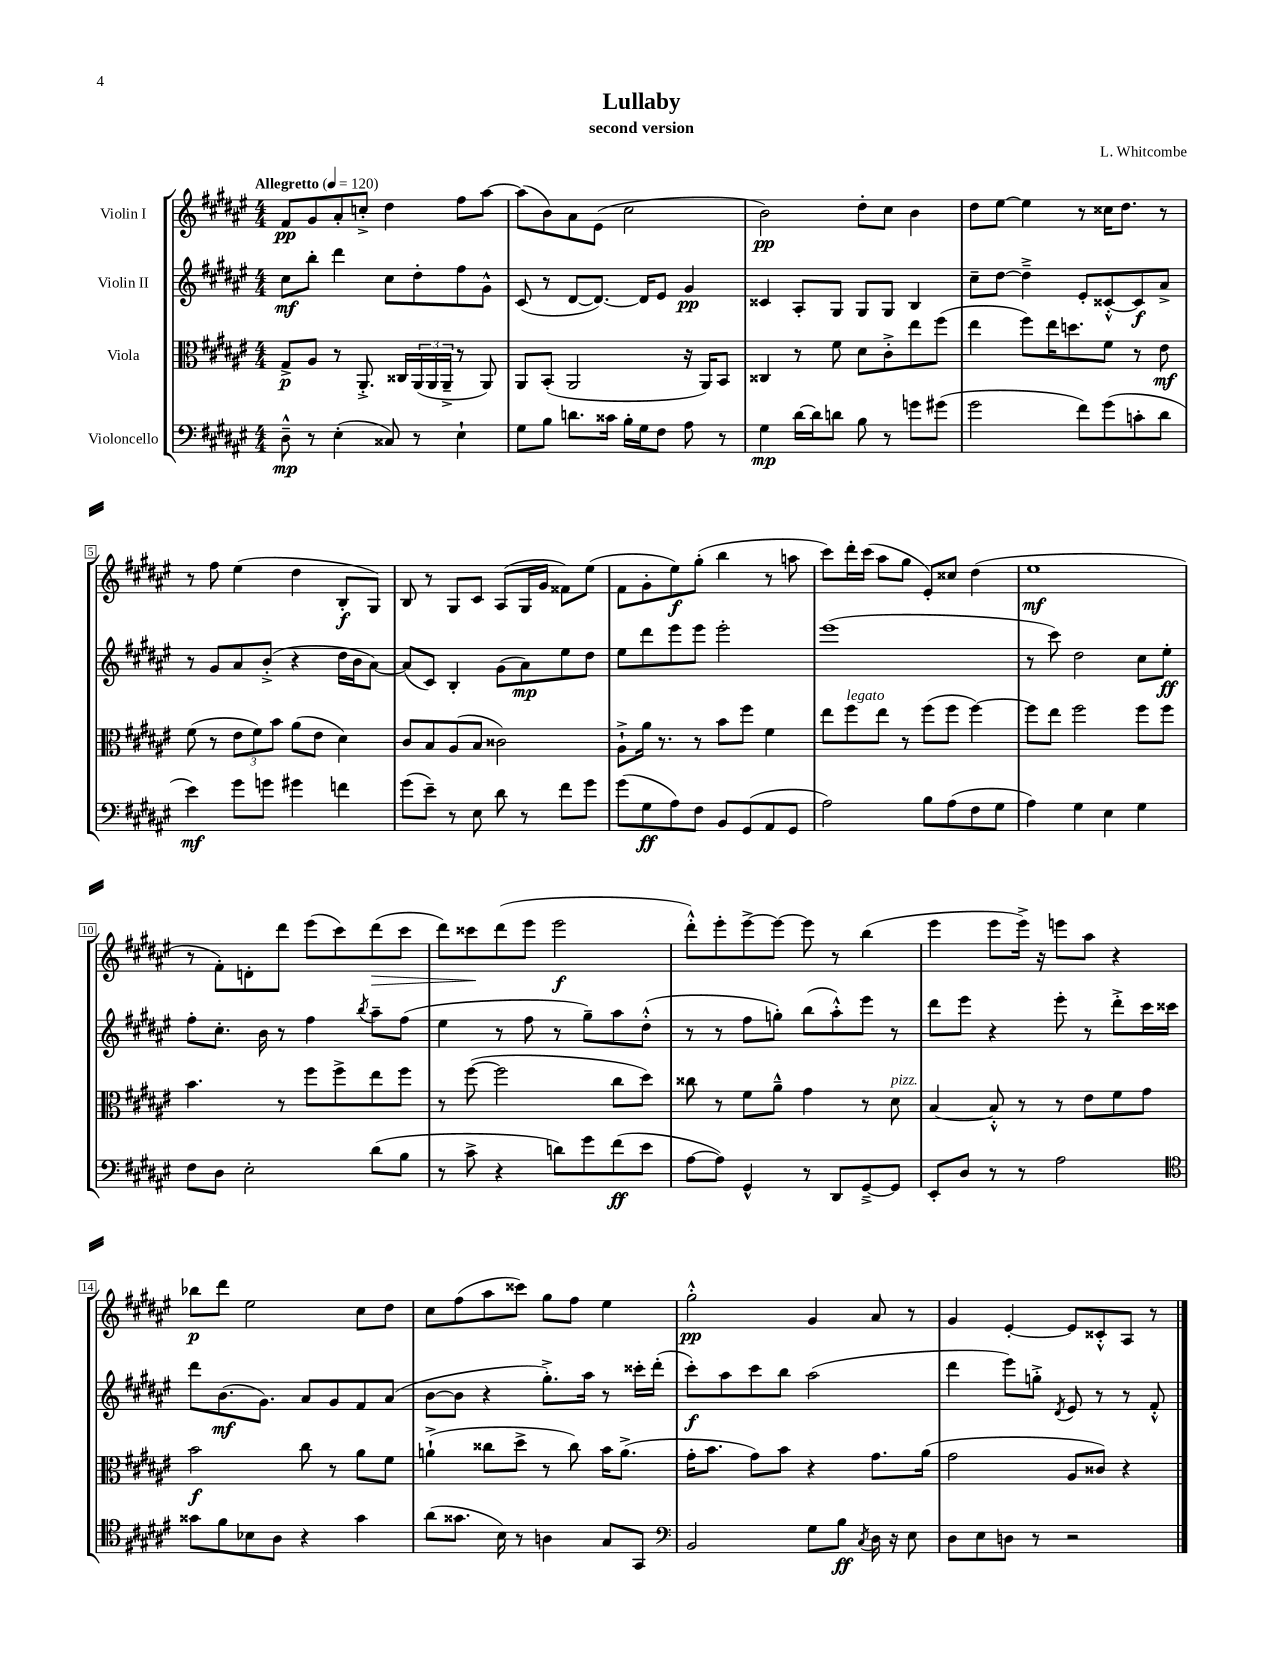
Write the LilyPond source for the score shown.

\header { title = "Lullaby" composer = "L. Whitcombe" subtitle = "second version" }
<<
\new StaffGroup <<
\new Staff = "s0" \with { instrumentName = "Violin I" } {
    \clef treble \key fis \major \numericTimeSignature \time 4/4 \tempo "Allegretto" 4 = 120
    fis'8\pp gis'8 ais'8-. c''8-.-> dis''4 fis''8 ais''8~ |
    ais''8( b'8) ais'8 eis'8( cis''2 |
    b'2\pp) dis''8-. cis''8 b'4 |
    dis''8 eis''8~ eis''4 r8 cisis''16 dis''8. r8 |
    r8 fis''8 eis''4( dis''4 b8-.\f gis8) |
    b8 r8 gis8 cis'8 ais8( gis16 gis'16 fisis'8) eis''8( |
    fis'8 gis'8-. eis''8\f) gis''8-.( b''4 r8 a''8 |
    cis'''8) dis'''16-. cis'''16( ais''8 gis''8 eis'8-.) cisis''8 dis''4( |
    eis''1\mf |
    r8 fis'8-.) d'8-. dis'''8 eis'''8( cis'''8) dis'''8\>( cis'''8 |
    dis'''8) cisis'''8\! dis'''8( eis'''8 eis'''2\f |
    dis'''8-.-^) eis'''8-. eis'''8~-> eis'''8~ eis'''8 r8 b''4( |
    eis'''4 eis'''8 eis'''16->) r16 e'''8 ais''8 r4 |
    bes''8\p dis'''8 eis''2 cis''8 dis''8 |
    cis''8 fis''8( ais''8 cisis'''8) gis''8 fis''8 eis''4 |
    gis''2-.-^\pp gis'4 ais'8 r8 |
    gis'4 eis'4~-. eis'8 cisis'8-.-^ ais8 r8 \bar "|." |
}
\new Staff = "s1" \with { instrumentName = "Violin II" } {
    \clef treble \key fis \major \numericTimeSignature \time 4/4
    cis''8\mf b''8-. dis'''4 cis''8 dis''8-. fis''8 gis'8-^ |
    cis'8( r8 dis'8~ dis'8.~) dis'16 eis'8 gis'4\pp |
    cisis'4 ais8-. gis8 gis8 gis8 b4 |
    cis''8-- dis''8~ dis''4---> eis'8-. cisis'8~-.-^ cisis'8\f ais'8-> |
    r8 gis'8 ais'8 b'8-.->( r4 dis''16 b'16 ais'8~) |
    ais'8( cis'8) b4-. gis'8( ais'8\mp) eis''8 dis''8 |
    eis''8 dis'''8 eis'''8 eis'''8 eis'''2-. |
    eis'''1( |
    r8 cis'''8) dis''2 cis''8 eis''8-.\ff |
    fis''8-. cis''8.-. b'16 r8 fis''4 \acciaccatura { b''8 } ais''8-- fis''8( |
    eis''4 r8 fis''8 r8 gis''8--) ais''8 dis''8-.-^( |
    r8 r8 fis''8 g''8-.) b''8( ais''8-.-^) eis'''8 r8 |
    dis'''8 eis'''8 r4 eis'''8-. r8 dis'''8-.-> cis'''16 cisis'''16 |
    dis'''8 b'8.\mf( gis'8.) ais'8 gis'8 fis'8 ais'8( |
    b'8~ b'8 r4 gis''8.-.->) ais''16 r8 cisis'''16-. dis'''16-.( |
    cis'''8-.\f) ais''8 cis'''8 b''8 ais''2( |
    dis'''4 eis'''8) g''8-.-> \acciaccatura { dis'8 } eis'8 r8 r8 fis'8-.-^ \bar "|." |
}
\new Staff = "s2" \with { instrumentName = "Viola" } {
    \clef alto \key fis \major \numericTimeSignature \time 4/4
    gis8->\p ais8 r8 ais,8.-.-> cisis16 \tuplet 3/2 { ais,16( ais,16 ais,16---> } r8 ais,8) |
    ais,8 b,8-.( ais,2 r16 ais,16) b,8 |
    cisis4 r8 fis'8 dis'8 cis'8-.-> eis''8 fis''8( |
    eis''4 fis''8) eis''16 d''8. fis'8 r8 eis'8\mf |
    fis'8( r8 \tuplet 3/2 { eis'8 fis'8) b'8 } ais'8( eis'8 dis'4) |
    cis'8 b8 ais8( b8 cisis'2) |
    ais8-!-> ais'16 r8. r8 b'8 fis''8 fis'4 |
    eis''8 fis''8^\markup { \italic "legato" } eis''8 r8 fis''8( fis''8 fis''4~) |
    fis''8 eis''8 fis''2 fis''8 fis''8 |
    b'4. r8 fis''8 fis''8-> eis''8 fis''8 |
    r8 fis''8~( fis''2 cis''8 dis''8) |
    cisis''8 r8 fis'8 ais'8---^ gis'4 r8 dis'8^\markup { \italic "pizz." } |
    b4~ b8-.-^ r8 r8 eis'8 fis'8 gis'8 |
    b'2\f cis''8 r8 ais'8 fis'8 |
    a'4-!->( cisis''8 dis''8-> r8 cisis''8) b'16 a'8.->( |
    gis'16-. b'8. gis'8) b'8 r4 gis'8. ais'16( |
    gis'2 ais8 cisis'8) r4 \bar "|." |
}
\new Staff = "s3" \with { instrumentName = "Violoncello" } {
    \clef bass \key fis \major \numericTimeSignature \time 4/4
    dis8---^\mp r8 eis4-.( cisis8) r8 eis4-! |
    gis8 b8 d'8. cisis'16 b16-. gis16 fis8 ais8 r8 |
    gis4\mp dis'16~ dis'16 d'8 b8 r8 g'8 gis'8( |
    gis'2 fis'8) gis'8( c'8-. dis'8 |
    eis'4\mf) gis'8 g'8 gis'4 f'4 |
    gis'8( eis'8--) r8 eis8 dis'8 r8 fis'8 gis'8 |
    gis'8( gis8\ff ais8) fis8 b,8 gis,8( ais,8 gis,8 |
    ais2) b8 ais8( fis8 gis8 |
    ais4) gis4 eis4 gis4 |
    fis8 dis8 eis2-. dis'8( b8 |
    r8 cis'8-> r4 d'8) gis'8 fis'8\ff( eis'8 |
    ais8~ ais8) gis,4-^ r8 dis,8 gis,8~---> gis,8 |
    eis,8-. dis8 r8 r8 ais2 |
    \clef tenor gisis'8 fis'8 bes8 ais8 r4 gisis'4 |
    ais'8( gisis'8. b16) r8 a4 gis8 gis,8 |
    \clef bass b,2 gis8 b8\ff \acciaccatura { cis8 } dis16 r16 eis8 |
    dis8 eis8 d8 r8 r2 \bar "|." |
}
>>
>>
\layout { \context { \Score \override BarNumber.stencil = #(make-stencil-boxer 0.1 0.3 ly:text-interface::print) } }
